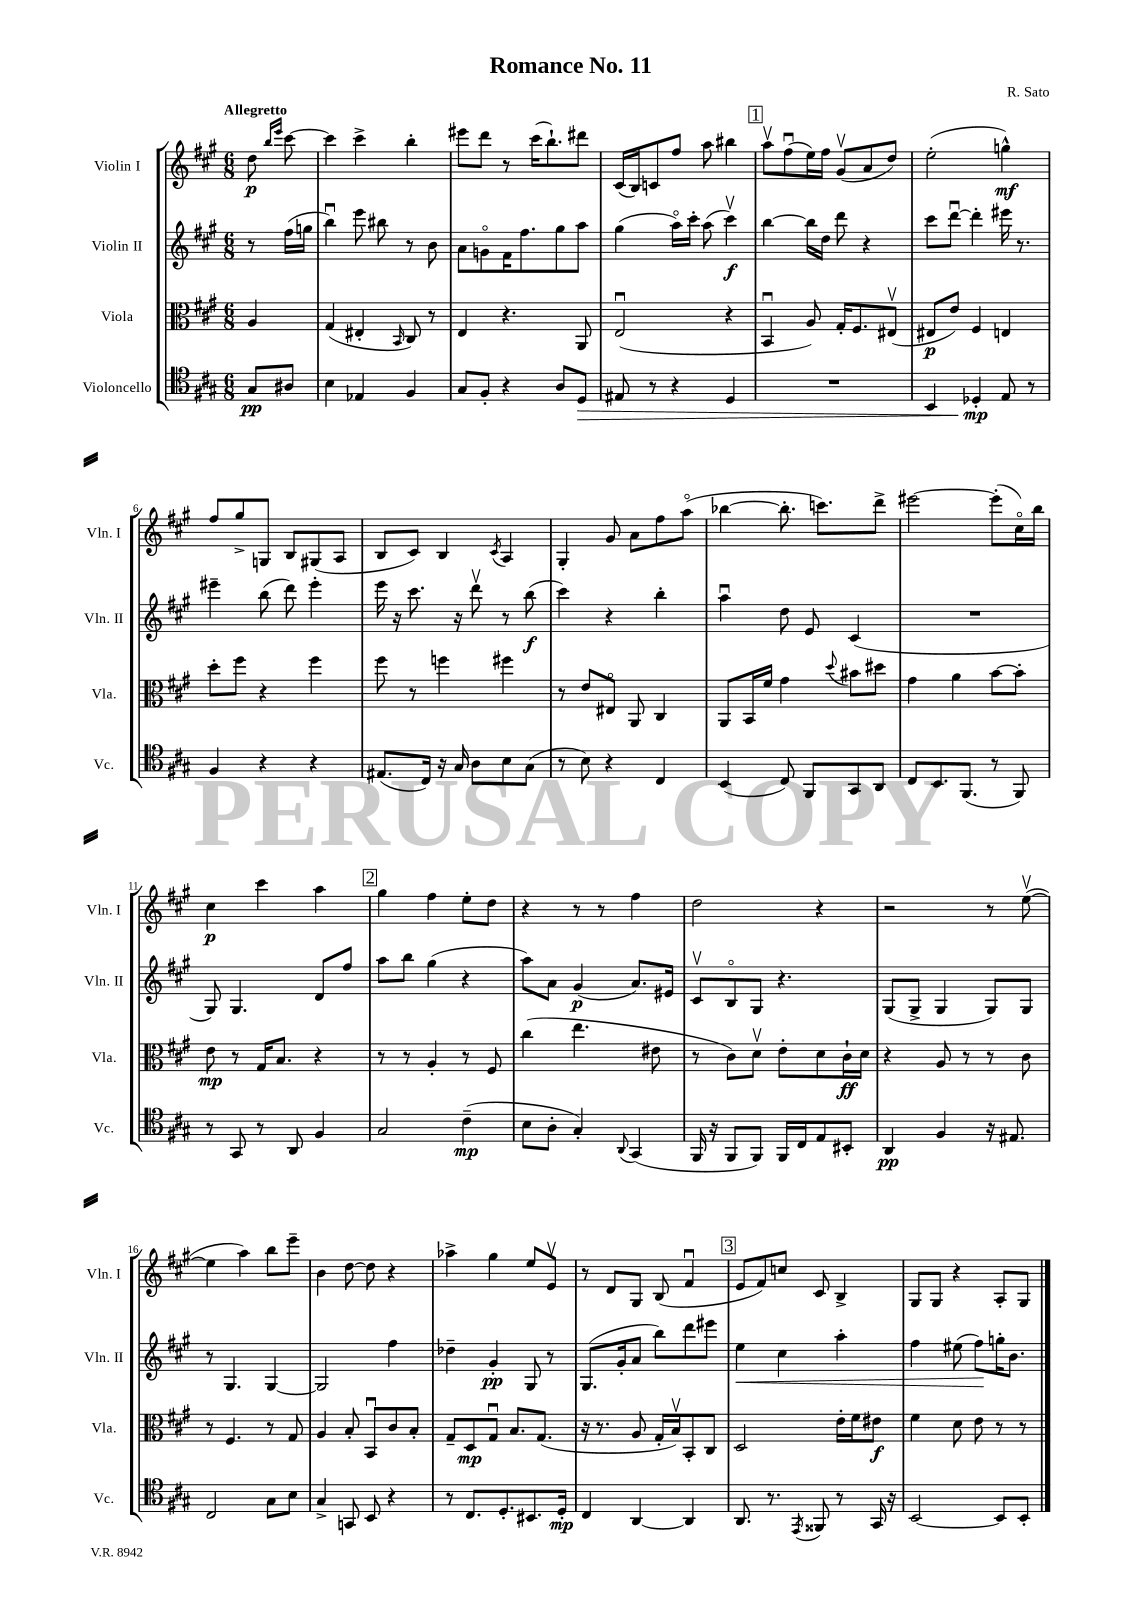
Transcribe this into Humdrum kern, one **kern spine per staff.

**kern	**kern	**kern	**kern
*staff4	*staff3	*staff2	*staff1
*clefC4	*clefC3	*clefG2	*clefG2
*k[f#c#g#]	*k[f#c#g#]	*k[f#c#g#]	*k[f#c#g#]
*M6/8	*M6/8	*M6/8	*M6/8
8G#	4A	8r	8dd
.	.	.	16qqbb
.	.	.	16qqeee
8A#	.	(16ff#	[8ccc#
.	.	16gg	.
=	=	=	=
4B	(4G#	4bbu)	4ccc#]
4E-	4E#'	8eee	4ccc#^
.	.	8bb#	.
.	16qqBB	.	.
4F#	8C#)	8r	4bb'
.	8r	8b	.
=	=	=	=
8G#	4E	8a	8eee#
8F#'	.	8go	8ddd
4r	4.r	16f#	8r
.	.	8.ff#	.
.	.	.	(16ccc#
.	.	.	8.bb`)
8A	.	8gg#	.
8D	8AA	8aa	8ddd#
=	=	=	=
8E#	(2Eu	(4gg#	(16c#
.	.	.	16B)
8r	.	.	8c
4r	.	16aao)	8ff#
.	.	16ccc#'	.
.	.	(8aa	8aa
4D	4r	4ccc#v)	4bb#
=	=	=	=
2.r	4BBu	[4bb	8aav
.	.	.	(8ff#u
.	8A)	16bb]	16ee)
.	.	16dd	16ff#
.	16G#'	8ddd	(8g#v
.	8.F#	.	.
.	.	4r	8a
.	(8E#v	.	8dd)
=	=	=	=
4BB	8E#	8ccc#	(2ee'
.	8e)	[8dddu	.
4D-'	4F#	4ddd']	.
8E	4E	16eee#	4gg^^)
.	.	8.r	.
8r	.	.	.
=	=	=	=
4F#	8dd'	4eee#~	8ff#
.	8ff#	.	8gg#^
4r	4r	(8bb	8G
.	.	8ddd)	8B
4r	4ff#	4eee#'	(8G#
.	.	.	8A
=	=	=	=
(8.E#	8ff#	16eee	8B
.	.	16r	.
.	8r	8.ccc#	8c#)
16C#)	.	.	.
16r	4ff	.	4B
16G#	.	16r	.
8A	.	8dddv	.
.	.	.	8qc#
8B	4ff#	8r	4A
(8G#	.	(8bb	.
=	=	=	=
8r	8r	4ccc#)	4G#'
8B)	8e	.	.
4r	8E#o	4r	8g#
.	8AA	.	8a
4C#	4C#	4bb'	8ff#
.	.	.	(8aao
=	=	=	=
(4BB	8AA	4aau	[4bb-
.	16BB	.	.
.	16f#	.	.
8C#)	4g#	8dd	8.bb-']
8FF#	.	8e	.
.	.	.	8.ccc)
.	8qqdd	.	.
8GG#	8b#	(4c#	.
8AA	8dd#	.	8ddd^
=	=	=	=
8C#	4g#	2.r	[2eee#
8.BB	.	.	.
.	4a	.	.
(8.FF#	.	.	.
8r	[8b	.	(8eee#']
8FF#)	8b']	.	16cc#o)
.	.	.	16bb
=	=	=	=
8r	8e	8G#)	4cc#
8GG#	8r	4.G#	.
8r	16G#	.	4ccc#
.	8.B	.	.
8AA	.	.	.
4F#	4r	8d	4aa
.	.	8ff#	.
=	=	=	=
2G#	8r	8aa	4gg#
.	8r	8bb	.
.	4A'	(4gg#	4ff#
(4c#~	8r	4r	8ee'
.	8F#	.	8dd
=	=	=	=
8B	(4cc#	8aa)	4r
8A'	.	8a	.
4G#')	4.ee	(4g#	8r
.	.	.	8r
8qqAA	.	.	.
(4GG#	.	8.a)	4ff#
.	8e#	.	.
.	.	16e#	.
=	=	=	=
16FF#	8r	8c#v	2dd
16r	.	.	.
8FF#	8c#)	8Bo	.
8FF#)	8dv	8G#	.
16FF#	8e'	4.r	.
16C#	.	.	.
8E	8d	.	4r
8BB#'	16c#`	.	.
.	16d	.	.
=	=	=	=
4AA	4r	(8G#	2r
.	.	8G#^	.
4F#	8A	4G#	.
.	8r	.	.
16r	8r	8G#)	8r
8.E#	.	.	.
.	8c#	8G#	([8eev
=	=	=	=
2C#	8r	8r	4ee]
.	4.F#	4.G#	.
.	.	.	4aa)
8G#	8r	[4G#	8bb
8B	8G#	.	8eee~
=	=	=	=
4G#^	4A	2G#]	4b
8GG	8B'	.	[8dd
8BB	8BBu	.	8dd]
4r	8c#	4ff#	4r
.	8B'	.	.
=	=	=	=
8r	8G#~	4dd-~	4aa-^
8.C#	8D	.	.
.	8G#u	4g#'	4gg#
8.D'	.	.	.
.	8.B	.	.
8.BB#	.	8G#	8ee
.	(8.G#	.	.
.	.	8r	8ev
16D'	.	.	.
=	=	=	=
4C#	16r	(8.G#	8r
.	8.r	.	.
.	.	.	8d
.	.	16g#'	.
[4AA	8A	8a	8G#
.	16G#'	8bb)	(8B
.	16Bv)	.	.
4AA]	8BB'	8ddd	4f#u
.	8C#	8eee#	.
=	=	=	=
8.AA	2D	4ee	8e
.	.	.	8f#)
8.r	.	.	.
.	.	4cc#	8cc
8qEE	.	.	.
8FF##	.	.	8c#
8r	16e'	4aa'	4B^
.	16f#	.	.
16GG#	8e#	.	.
16r	.	.	.
=	=	=	=
[2BB	4f#	4ff#	8G#
.	.	.	8G#
.	8d	(8ee#	4r
.	8e	8ff#)	.
8BB]	8r	16gg'	8A'
.	.	8.b	.
8BB'	8r	.	8G#
==	==	==	==
*-	*-	*-	*-
